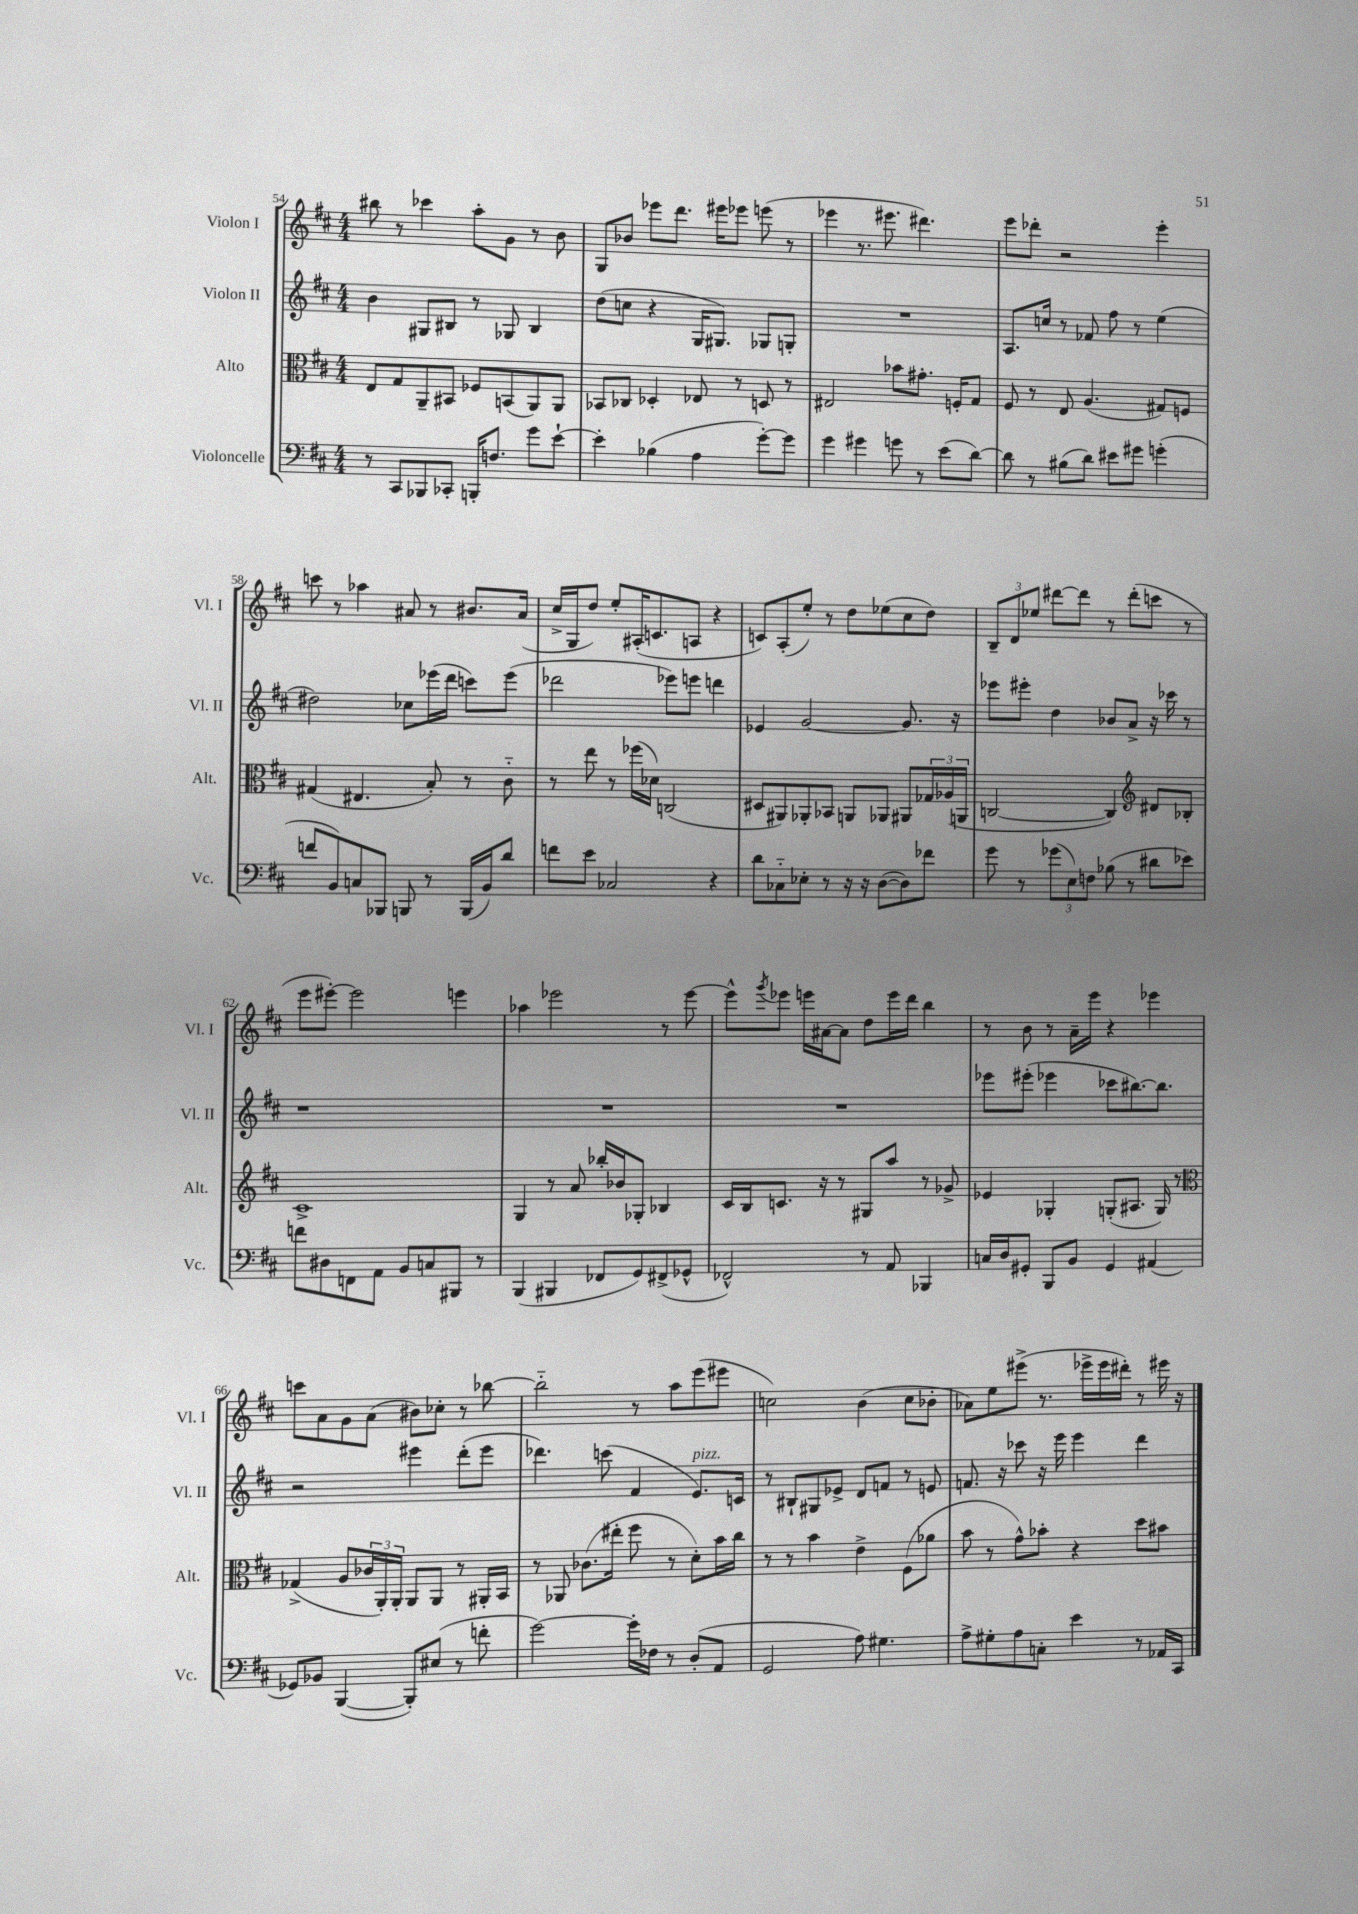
<<
\new StaffGroup <<
\new Staff = "s0" \with { instrumentName = "Violon I" shortInstrumentName = "Vl. I" } {
    \clef treble \key d \major \numericTimeSignature \time 4/4
    bis''8 r8 ces'''4 a''8-. g'8 r8 b'8 |
    g8 bes'8 ees'''8 d'''8. eis'''16 ees'''8 e'''8( r8 |
    ees'''4 r8. eis'''8. dis'''4.) |
    e'''8 des'''8-. r2 e'''4-. |
    c'''8 r8 aes''4 ais'8 r8 bis'8. ais'16( |
    cis''16-> g16 d''8) e''8-. ais16-.( c'8. a8 r4 |
    c'8) a8-.( e''8-.) r8 d''8 ees''8( cis''8 d''8) |
    \tuplet 3/2 { b8-- d'8 ees''8 } dis'''8~ dis'''8 r8 dis'''8-.( c'''8 r8 |
    e'''8 eis'''8~-.) eis'''2 e'''4 |
    aes''4 ees'''2 r8 ees'''8~ |
    ees'''8-^ \acciaccatura { g'''8 } ees'''8 e'''16 ais'16~ ais'8 d''8 e'''16 d'''16 b''4 |
    r8 b'8 r8 a'16-- e'''16 r4 ees'''4 |
    c'''8 a'8 g'8 a'8( bis'8) ces''8-. r8 bes''8~ |
    bes''2-_ r8 a''8 e'''8( eis'''8 |
    c''2) b'4( c''8 bes'8-. |
    aes'8) e''8 eis'''8->( r8. ees'''16-> ees'''16 dis'''16-.) r8 eis'''16 r16 \bar "|." |
}
\new Staff = "s1" \with { instrumentName = "Violon II" shortInstrumentName = "Vl. II" } {
    \clef treble \key d \major \numericTimeSignature \time 4/4
    b'4 gis8 bis8 r8 ges8 bis4 |
    d''8( c''8 r4 g16 gis8.) ges8 g8-. |
    R1 |
    a8. c''16 r8 fes'8 fis''8 r8 e''4( |
    dis''2) ces''8 ees'''16( d'''16 c'''8) ees'''8( |
    des'''2 ees'''8) e'''8 d'''4 |
    ees'4 g'2~ g'8. r16 |
    ees'''8 eis'''8-. d''4 bes'8 a'8-> r16 ces'''16 r8 |
    r1 |
    R1 |
    R1 |
    ees'''8 eis'''8-.( ees'''4 ces'''8 bis''8.~) bis''8. |
    r2 eis'''4 d'''8-.( eis'''8 |
    des'''4.) c'''8( fis'4 e'8.^\markup { \italic "pizz." }) c'16 |
    r8 bis8-! gis8 ees'8-> d'8 f'8 r8 e'8 |
    f'8. r16 ces'''8 r16 e'''16 e'''4 d'''4 \bar "|." |
}
\new Staff = "s2" \with { instrumentName = "Alto" shortInstrumentName = "Alt." } {
    \clef alto \key d \major \numericTimeSignature \time 4/4
    e8 g8 a,8-- bis,8 fes8 b,8( a,8) a,8 |
    bes,8 ces8 des4-. ees8 r8 d8 r8 |
    eis2 bes'8 gis'8.-. f16-. g8 |
    fis8 r8 e8 a4.( gis8) f8 |
    gis4( eis4. b8-.) r8 cis'8-_ |
    r8 e''8 r8 fes''16( des'16) c2( |
    dis8 ais,8) aes,8-. bes,8 a,8 aes,8 ais,8 \tuplet 3/2 { ges16 aes16( a,16 } |
    c2~ c4) \clef treble dis'8 bes8-. |
    cis'1-> |
    g4 r8 a'8 bes''16-. bes'16 ges8-. bes4 |
    cis'16 b16 c'8. r16 r8 gis8 a''8 r8 ges'8-> |
    ees'4 ges4-. g8-.( ais8. g16) r8 |
    \clef alto ges4->( a8 \tuplet 3/2 { ces'16 a,16-.) a,16-. } a,8 a,8 r8 ais,16-. b,16 |
    r8 aes,8 ces'8.( eis''16-. fis''8 r8 d'8-.) b'16 cis''16 |
    r8 r8 b'4 e'4-> fis8( aes'8 |
    b'8 r8 g'8-^) bes'8-. r4 d''8 bis'8 \bar "|." |
}
\new Staff = "s3" \with { instrumentName = "Violoncelle" shortInstrumentName = "Vc." } {
    \clef bass \key d \major \numericTimeSignature \time 4/4
    r8 cis,8 bes,,8 ces,8-. b,,16-. f8. g'8 e'8~-! |
    e'4-. bes4( a4 g'8~-.) g'8 |
    g'4 gis'4 g'8 r8 e'8( d'8~) |
    d'8 r8 bis8( d'8) eis'8 gis'8 g'4-.( |
    f'8 b,8) c8 bes,,8 b,,8 r8 b,,16( b,16) d'8 |
    f'8 e'8 ces2 r4 |
    d'8 ces8-_ ees8-. r8 r16 r16 d8~( d8) fes'8 |
    g'8 r8 \tuplet 3/2 { ges'8( e8) f8 } bes8( r8 dis'8 ees'8) |
    f'8 dis8 f,8 a,8 b,8 c8 bis,,8 r8 |
    b,,4( bis,,4 fes,8 g,8) fis,8->( ges,8-^ |
    fes,2-^) r8 a,8 bes,,4 |
    c16 d16 gis,8-. b,,8 b,8 gis,4 ais,4( |
    ges,8) bes,8 b,,4~( b,,8-.) eis8( r8 f'8-. |
    g'2~) g'16-. fes16 r8 d8-.( a,8 |
    g,2 a8) gis4. |
    a8-> gis8-. a8 c8-. e'4 r8 aes,16 cis,16 \bar "|." |
}
>>
>>
\layout { \context { \Score currentBarNumber = #54 } }
